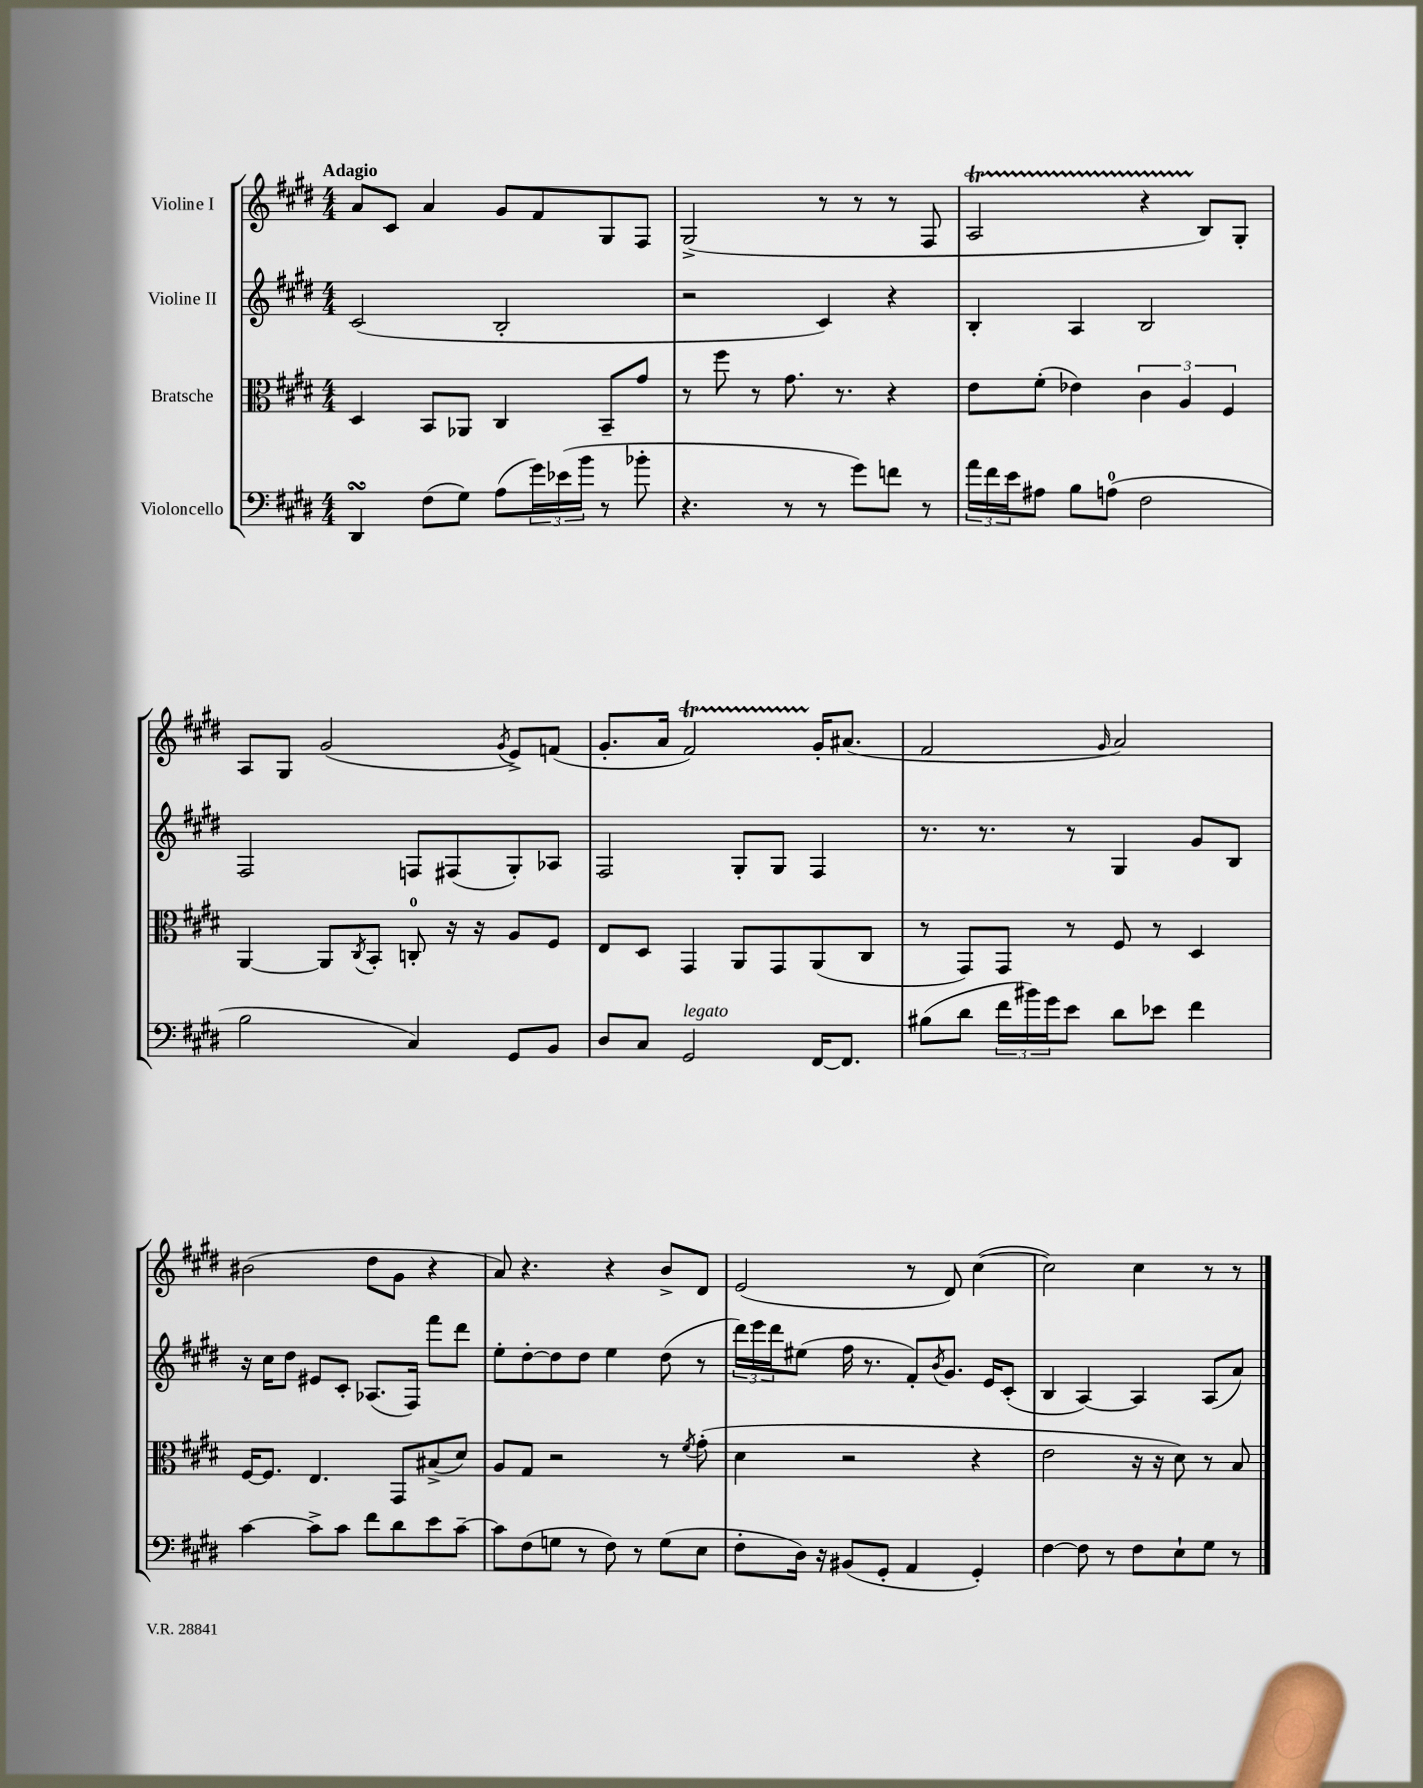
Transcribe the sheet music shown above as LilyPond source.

<<
\new StaffGroup <<
\new Staff = "s0" \with { instrumentName = "Violine I" } {
    \clef treble \key e \major \numericTimeSignature \time 4/4 \tempo "Adagio"
    a'8 cis'8 a'4 gis'8 fis'8 gis8 fis8 |
    gis2->( r8 r8 r8 fis8 |
    a2\startTrillSpan r4 b8\stopTrillSpan) gis8-. |
    a8 gis8 gis'2( \acciaccatura { gis'8 } e'8->) f'8( |
    gis'8.-. a'16 fis'2\startTrillSpan) gis'16-.\stopTrillSpan ais'8.( |
    fis'2 \grace { gis'16 } a'2) |
    bis'2( dis''8 gis'8 r4 |
    a'8) r4. r4 b'8-> dis'8 |
    e'2( r8 dis'8) cis''4~( |
    cis''2) cis''4 r8 r8 \bar "|." |
}
\new Staff = "s1" \with { instrumentName = "Violine II" } {
    \clef treble \key e \major \numericTimeSignature \time 4/4
    cis'2( b2-. |
    r2 cis'4) r4 |
    b4-. a4 b2 |
    fis2 f8 fis8( gis8-.) aes8 |
    fis2 gis8-. gis8 fis4 |
    r8. r8. r8 gis4 gis'8 b8 |
    r16 cis''16 dis''8 eis'8 cis'8-. aes8.( fis16) fis'''8 dis'''8 |
    e''8-. dis''8~-. dis''8 dis''8 e''4 dis''8( r8 |
    \tuplet 3/2 { dis'''16) e'''16 dis'''16 } eis''8( fis''16 r8. fis'8-.) \acciaccatura { b'8 } gis'8. e'16 cis'8-.( |
    b4 a4~) a4 a8( a'8) \bar "|." |
}
\new Staff = "s2" \with { instrumentName = "Bratsche" } {
    \clef alto \key e \major \numericTimeSignature \time 4/4
    dis4 b,8 aes,8 cis4 b,8-- gis'8 |
    r8 fis''8 r8 gis'8. r8. r4 |
    e'8 fis'8-.( ees'4) \tuplet 3/2 { cis'4 a4 fis4 } |
    a,4~ a,8 \acciaccatura { cis8 } b,8-. c8-0-. r16 r16 a8 fis8 |
    e8 dis8 gis,4 a,8 gis,8 a,8( cis8 |
    r8 gis,8) gis,8 r8 fis8 r8 dis4 |
    fis16~ fis8. e4. gis,8 bis8->( dis'8) |
    a8 gis8 r2 r8 \acciaccatura { fis'8 } gis'8-.( |
    dis'4 r2 r4 |
    e'2 r16 r16 dis'8) r8 b8 \bar "|." |
}
\new Staff = "s3" \with { instrumentName = "Violoncello" } {
    \clef bass \key e \major \numericTimeSignature \time 4/4
    dis,4\turn fis8( gis8) a8( \tuplet 3/2 { gis'16) ees'16( b'16 } r8 bes'8-. |
    r4. r8 r8 gis'8) f'8 r8 |
    \tuplet 3/2 { a'16 fis'16 e'16 } ais8 b8 a8-0( fis2 |
    b2 cis4) gis,8 b,8 |
    dis8 cis8 gis,2^\markup { \italic "legato" } fis,16~ fis,8. |
    bis8( dis'8 \tuplet 3/2 { fis'16 bis'16) gis'16 } e'8 dis'8 ees'8 fis'4 |
    cis'4~ cis'8-> cis'8 fis'8 dis'8 e'8 cis'8~-- |
    cis'8 fis8( g8 r8 fis8) r8 g8( e8 |
    fis8-. dis16) r16 bis,8( gis,8-. a,4 gis,4-.) |
    fis4~ fis8 r8 fis8 e8-! gis8 r8 \bar "|." |
}
>>
>>
\layout { \context { \Score \remove "Bar_number_engraver" } }
